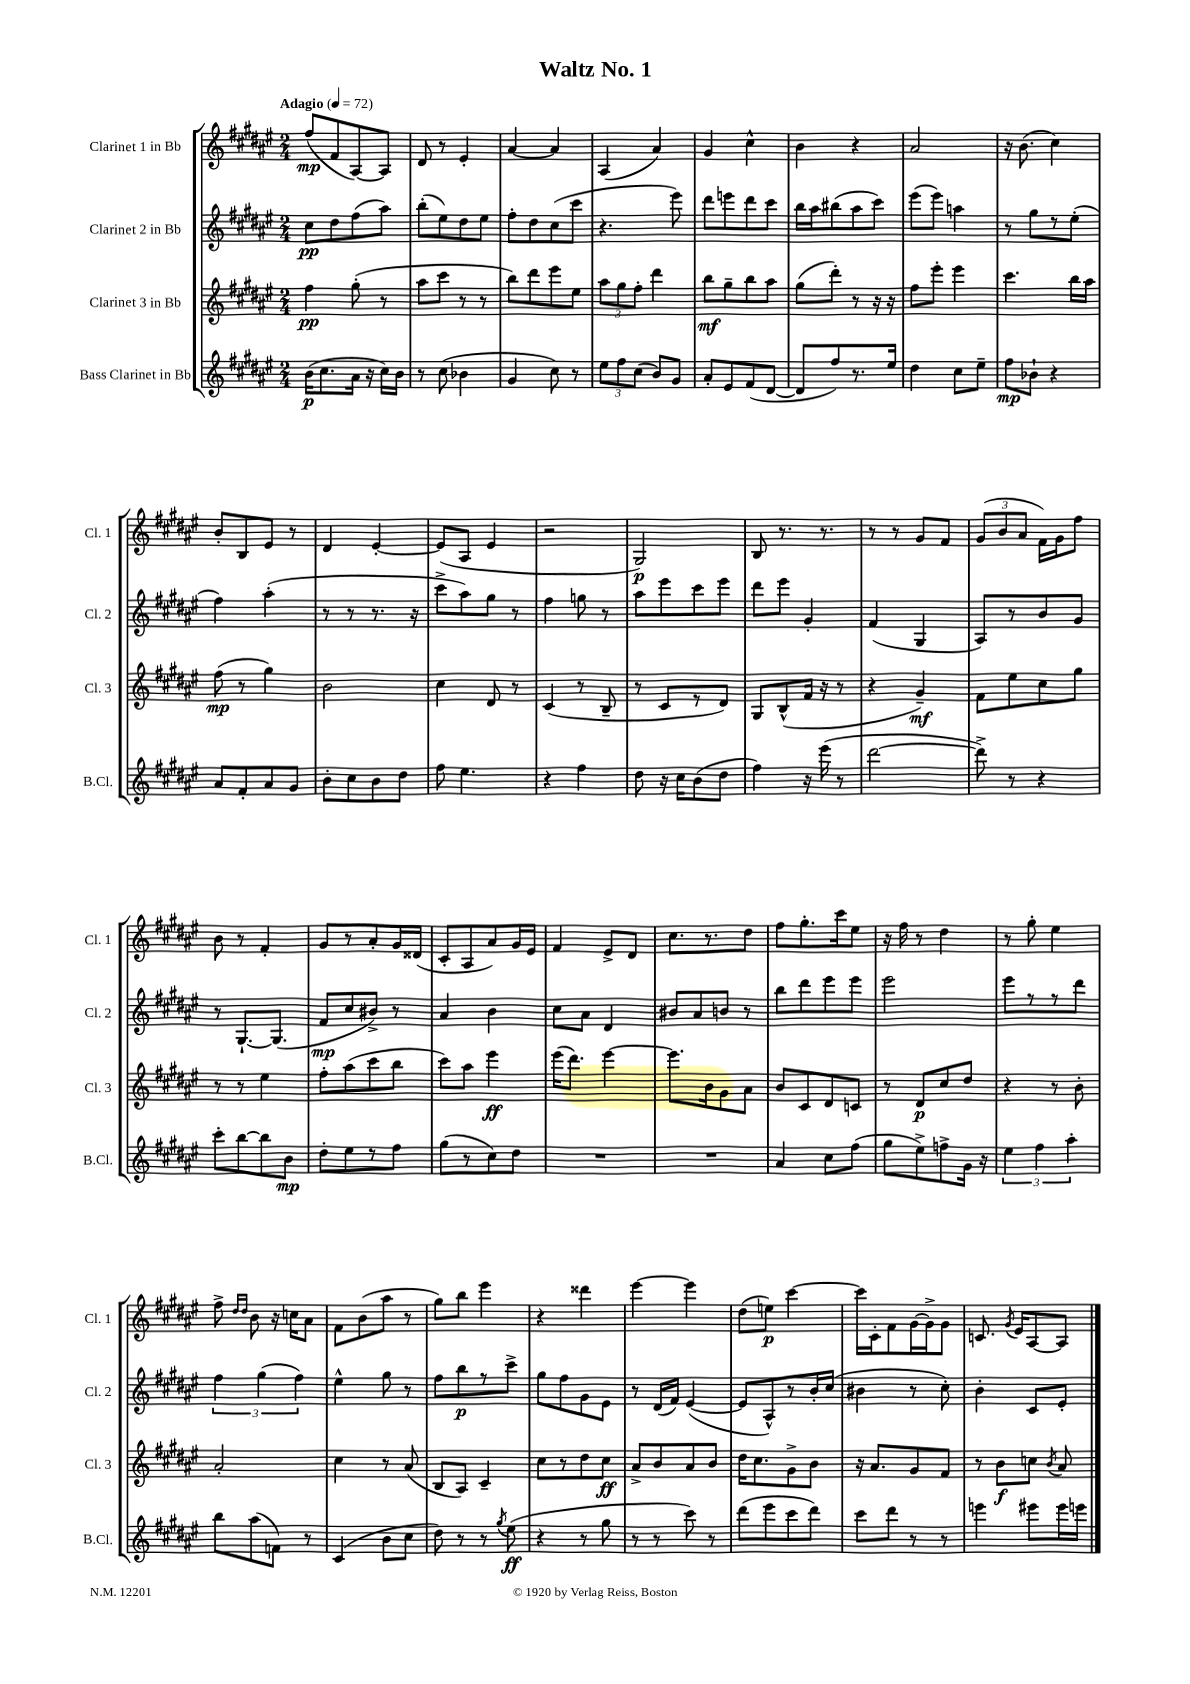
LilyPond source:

\header { title = "Waltz No. 1" }
<<
\new StaffGroup <<
\new Staff = "s0" \with { instrumentName = "Clarinet 1 in Bb" shortInstrumentName = "Cl. 1" } {
    \clef treble \key fis \major \numericTimeSignature \time 2/4 \tempo "Adagio" 4 = 72
    \autoBeamOff fis''8[\mp( fis'8 ais8~) ais8] |
    dis'8 r8 eis'4-. |
    ais'4~ ais'4 |
    ais4( ais'4) |
    gis'4 cis''4-^ |
    b'4 r4 |
    ais'2 |
    r16 b'8.( cis''4) |
    b'8[-. b8 eis'8] r8 |
    dis'4 eis'4~-. |
    eis'8[( ais8] eis'4 |
    r2 |
    gis2\p) |
    b8 r8. r8. |
    r8 r8 gis'8[ fis'8] |
    \tuplet 3/2 { gis'8[( b'8 ais'8] } fis'16[) gis'16 fis''8] |
    b'8 r8 fis'4-. |
    gis'8[ r8 ais'8-. gis'16 disis'16]( |
    cis'8[-. ais8 ais'8) gis'16 eis'16] |
    fis'4 eis'8[-> dis'8] |
    cis''8.[ r8. dis''8] |
    fis''8[ gis''8.-. cis'''16 eis''8] |
    r16 fis''16 r8 dis''4 |
    r8 gis''8-. eis''4 |
    fis''8-> \grace { dis''16[ dis''16] } b'8 r16 c''16[ ais'8] |
    fis'8[ b'8( ais''8] r8 |
    gis''8[) b''8] eis'''4 |
    r4 disis'''4 |
    eis'''4~ eis'''4 |
    dis''8[( e''8]\p) cis'''4~ |
    cis'''16[ cis'16-. fis'8 gis'16~ gis'16-> gis'8] |
    c'8. \acciaccatura { gis'8 } eis'16[ ais8~ ais8] \bar "|." |
}
\new Staff = "s1" \with { instrumentName = "Clarinet 2 in Bb" shortInstrumentName = "Cl. 2" } {
    \clef treble \key fis \major \numericTimeSignature \time 2/4
    \autoBeamOff cis''8[\pp dis''8 fis''8( ais''8]) |
    b''8[-.( eis''8) dis''8 eis''8] |
    fis''8[-. dis''8 cis''8( cis'''8] |
    r4. eis'''8) |
    dis'''8[ e'''8 dis'''8 cis'''8] |
    b''16[ ais''16 bis''8( ais''8 cis'''8]) |
    eis'''8[( eis'''8]) a''4 |
    r8 gis''8[ r8 eis''8]-.( |
    fis''4) ais''4-.( |
    r8 r8 r8. r16 |
    cis'''8[-> ais''8) gis''8] r8 |
    fis''4 g''8 r8 |
    ais''8[ eis'''8 cis'''8 eis'''8] |
    dis'''8[ eis'''8] gis'4-. |
    fis'4( gis4 |
    ais8[) r8 b'8 gis'8] |
    r8 gis8.[~-! gis8.]( |
    fis'8[\mp cis''8 bis'8]->) r8 |
    ais'4 b'4 |
    cis''8[ ais'8] dis'4 |
    bis'8[ ais'8 b'8] r8 |
    b''8[ dis'''8 eis'''8 eis'''8] |
    eis'''2 |
    eis'''8[ r8 r8 dis'''8] |
    \tuplet 3/2 { fis''4 gis''4( fis''4) } |
    eis''4-^ gis''8 r8 |
    fis''8[ b''8\p r8 cis'''8]-> |
    gis''8[ fis''8 gis'8 eis'8] |
    r8 dis'16[( fis'16]) eis'4~( |
    eis'8[ ais8-^) r8 b'16-. cis''16]( |
    bis'4 r8 cis''8-.) |
    b'4-. cis'8[ eis'8]-. \bar "|." |
}
\new Staff = "s2" \with { instrumentName = "Clarinet 3 in Bb" shortInstrumentName = "Cl. 3" } {
    \clef treble \key fis \major \numericTimeSignature \time 2/4
    \autoBeamOff fis''4\pp gis''8-.( r8 |
    ais''8[ cis'''8] r8 r8 |
    b''8[) dis'''8 eis'''8 eis''8] |
    \tuplet 3/2 { ais''8[ gis''8 fis''8]-. } dis'''4 |
    b''8[\mf gis''8-- b''8 ais''8] |
    gis''8[( dis'''8]-.) r8 r16 r16 |
    fis''8[ eis'''8]-. eis'''4 |
    cis'''4. b''16[ ais''16] |
    fis''8\mp( r8 gis''4) |
    b'2 |
    cis''4 dis'8 r8 |
    cis'4( r8 b8-- |
    r8 cis'8[ r8 dis'8]) |
    gis8[ b8-^( fis'16] r16 r8 |
    r4 gis'4--\mf) |
    fis'8[ eis''8 cis''8 gis''8] |
    r8 r8 eis''4 |
    fis''8[-. ais''8( cis'''8 b''8] |
    cis'''8[) ais''8] eis'''4\ff |
    eis'''16[( dis'''8.]) eis'''4~ |
    eis'''8.[ b'16 gis'8 ais'8] |
    b'8[ cis'8 dis'8 c'8] |
    r8 dis'8[\p cis''8 dis''8] |
    r4 r8 b'8-. |
    ais'2-. |
    cis''4 r8 ais'8( |
    b8[ ais8]) cis'4-- |
    cis''8[ r8 dis''8 cis''8]\ff |
    ais'8[-> b'8 ais'8 b'8] |
    dis''16[ cis''8. gis'8-> b'8] |
    r16 ais'8.[ gis'8 fis'8] |
    r8 b'8[\f c''8] \acciaccatura { b'8 } ais'8 \bar "|." |
}
\new Staff = "s3" \with { instrumentName = "Bass Clarinet in Bb" shortInstrumentName = "B.Cl." } {
    \clef treble \key fis \major \numericTimeSignature \time 2/4
    \autoBeamOff b'16[\p( cis''8. ais'16] r16 cis''16[) b'16] |
    r8 cis''8( bes'4 |
    gis'4 cis''8) r8 |
    \tuplet 3/2 { eis''8[ fis''8 cis''8]( } b'8[) gis'8] |
    ais'8[-. eis'8 fis'8( dis'8]~ |
    dis'8[ fis''8) r8. eis''16] |
    dis''4 cis''8[ eis''8]-- |
    fis''8[\mp bes'8]-! r4 |
    ais'8[ fis'8-. ais'8 gis'8] |
    b'8[-. cis''8 b'8 dis''8] |
    fis''8 eis''4. |
    r4 fis''4 |
    dis''8 r16 cis''16[ b'8( dis''8] |
    fis''4) r16 eis'''16( r8 |
    dis'''2~ |
    dis'''8->) r8 r4 |
    cis'''8[-. b''8~ b''8 b'8]\mp |
    dis''8[-. eis''8 r8 fis''8] |
    gis''8[( r8 cis''8) dis''8] |
    R2 |
    R2 |
    ais'4 cis''8[ fis''8]( |
    gis''8[ eis''8->) f''8-> gis'16] r16 |
    \tuplet 3/2 { eis''4 fis''4 ais''4-. } |
    b''8[ ais''8( f'8]) r8 |
    cis'4( b'8[ cis''8] |
    dis''8) r8 r8 \acciaccatura { gis''8 } eis''8\ff( |
    r4 r8 gis''8 |
    r8 r8 cis'''8) r8 |
    dis'''8[( eis'''8 cis'''8 dis'''8]) |
    cis'''8[ dis'''8] r8 r8 |
    e'''4 eis'''8[ eis'''16 e'''16] \bar "|." |
}
>>
>>
\layout { \context { \Score \remove "Bar_number_engraver" } }
